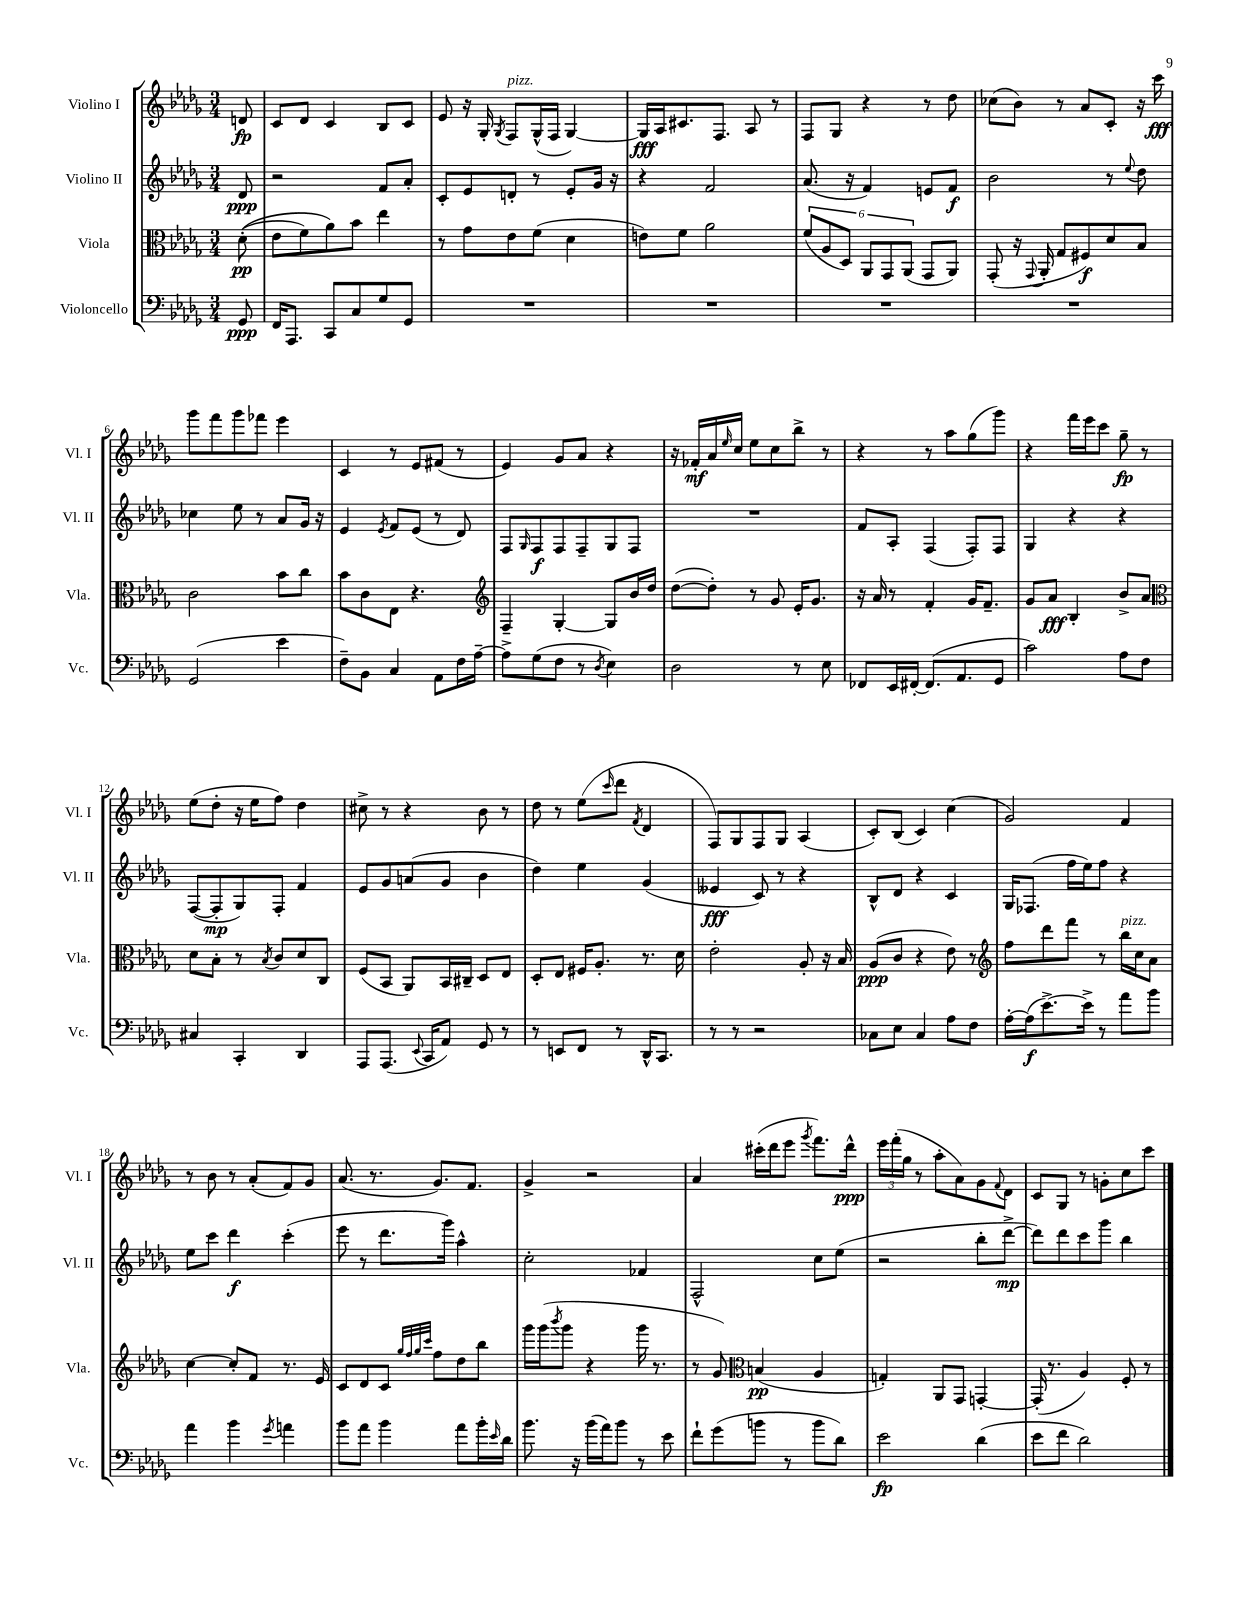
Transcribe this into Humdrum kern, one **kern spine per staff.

**kern	**dynam	**kern	**dynam	**kern	**dynam	**kern	**dynam
*part4	*part4	*part3	*part3	*part2	*part2	*part1	*part1
*staff4	*staff4	*staff3	*staff3	*staff2	*staff2	*staff1	*staff1
*I"Violoncello	*	*I"Viola	*	*I"Violino II	*	*I"Violino I	*
*I'Vc.	*	*I'Vla.	*	*I'Vl. II	*	*I'Vl. I	*
*clefF4	*	*clefC3	*	*clefG2	*	*clefG2	*
*k[b-e-a-d-g-]	*	*k[b-e-a-d-g-]	*	*k[b-e-a-d-g-]	*	*k[b-e-a-d-g-]	*
*M3/4	*	*M3/4	*	*M3/4	*	*M3/4	*
=	=	=	=	=	=	=	=
8GG-/	ppp	((8d-'\	pp	8d-/	ppp	8dn/	fp
=1	=1	=1	=1	=1	=1	=1	=1
16FF/KL	.	8e-\L	.	2r	.	8c/L	.
8.AAA-/J	.	.	.	.	.	.	.
.	.	8f\)	.	.	.	8d-/J	.
8CC/L	.	8a-\)	.	.	.	4c/	.
8C/	.	8b-\J	.	.	.	.	.
8G-/	.	4ee-\	.	8f/L	.	8B-/L	.
8GG-/J	.	.	.	8a-'/J	.	8c/J	.
=2	=2	=2	=2	=2	=2	=2	=2
2.r	.	8r	.	8c'/L	.	8e-/	.
.	.	8g-\L	.	8e-/	.	16r	.
.	.	.	.	.	.	16G-'/	.
.	.	.	.	.	.	8qG-/	.
!	!	!	!	!	!	!LO:TX:a:i:t=pizz.	!
.	.	8e-\	.	8dn'/J	.	8F/L	.
.	.	(8f\J	.	8r	.	(16G-^^/L	.
.	.	.	.	.	.	16F/JJ	.
.	.	4d-\	.	8e-'/L	.	[4G-/)	.
.	.	.	.	16g-/Jk	.	.	.
.	.	.	.	16r	.	.	.
=3	=3	=3	=3	=3	=3	=3	=3
2.r	.	8en\L)	.	4r	.	16G-/LL]	fff
.	.	.	.	.	.	16A-/J	.
.	.	8f\J	.	.	.	8.c#X/	.
.	.	2a-\	.	2f/	.	.	.
.	.	.	.	.	.	8.F/J	.
.	.	.	.	.	.	8A-/	.
.	.	.	.	.	.	8r	.
=4	=4	=4	=4	=4	=4	=4	=4
2.r	.	(12f/L	.	(8.a-/	.	8F/L	.
.	.	12A-/	.	.	.	.	.
.	.	.	.	.	.	8G-/J	.
.	.	12D-/J)	.	.	.	.	.
.	.	.	.	16r	.	.	.
.	.	12AA-/L	.	4f/)	.	4r	.
.	.	12GG-/	.	.	.	.	.
.	.	(12AA-/J	.	.	.	.	.
.	.	8GG-/L	.	8en/L	.	8r	.
.	.	8AA-/J)	.	8f/J	f	8dd-\	.
=5	=5	=5	=5	=5	=5	=5	=5
2.r	.	(8GG-'/	.	2b-\	.	(8cc-X\L	.
.	.	16r	.	.	.	8b-\J)	.
.	.	8qqGG-/	.	.	.	.	.
.	.	16AA-'/	.	.	.	.	.
.	.	8G-/L	.	.	.	8r	.
.	.	8F#X/)	f	.	.	8a-/L	.
.	.	8d-/	.	8r	.	8c'/J	.
.	.	.	.	8qqee-/	.	.	.
.	.	8B-/J	.	8dd-\	.	16r	.
.	.	.	.	.	.	16ccc\	fff
!!LO:LB:g=z
=6	=6	=6	=6	=6	=6	=6	=6
(2GG-/	.	2c\	.	4cc-X\	.	8ggg-\L	.
.	.	.	.	.	.	8fff\	.
.	.	.	.	8ee-\	.	8ggg-\	.
.	.	.	.	8r	.	8fff-X\J	.
4e-\	.	8b-\L	.	8a-/L	.	4eee-\	.
.	.	8cc\J	.	16g-/Jk	.	.	.
.	.	.	.	16r	.	.	.
=7	=7	=7	=7	=7	=7	=7	=7
8F~\L)	.	8b-\L	.	4e-/	.	4c/	.
8BB-\J	.	8c\	.	.	.	.	.
.	.	.	.	8qe-/	.	.	.
4C/	.	8E-\J	.	8f/L	.	8r	.
.	.	4.r	.	(8e-/J	.	8e-/L	.
8AA-\L	.	.	.	8r	.	(8f#X/J	.
16F\L	.	.	.	8d-/)	.	8r	.
[16A-~\JJ	.	.	.	.	.	.	.
=8	=8	=8	=8	=8	=8	=8	=8
*	*	*clefG2	*	*	*	*	*
8A-^\L]	.	4F~/	.	8F/L	.	4e-/)	.
.	.	.	.	16qqG-/	.	.	.
(8G-\	.	.	.	8F/	f	.	.
8F\J	.	[4G-'/	.	8F/	.	8g-/L	.
8r	.	.	.	8F~/	.	8a-/J	.
8qD-/	.	.	.	.	.	.	.
4E-\)	.	8G-/L]	.	8G-/	.	4r	.
.	.	16b-/L	.	8F/J	.	.	.
.	.	16dd-/JJ	.	.	.	.	.
=9	=9	=9	=9	=9	=9	=9	=9
2D-\	.	([8dd-\L	.	2.r	.	16r	.
.	.	.	.	.	.	16f-X'/LL	mf
.	.	8dd-'\J])	.	.	.	16a-/	.
.	.	.	.	.	.	16qqee-/	.
.	.	.	.	.	.	16cc/JJ	.
.	.	8r	.	.	.	8ee-\L	.
.	.	8g-/	.	.	.	8cc\	.
8r	.	16e-'/KL	.	.	.	8bb-^\J	.
.	.	8.g-/J	.	.	.	.	.
8E-\	.	.	.	.	.	8r	.
=10	=10	=10	=10	=10	=10	=10	=10
8FF-X/L	.	16r	.	8f/L	.	4r	.
.	.	16a-/	.	.	.	.	.
16EE-/L	.	8r	.	8A-'/J	.	.	.
[16FF#X'/JJ	.	.	.	.	.	.	.
(8.FF#/L]	.	4f'/	.	(4F/	.	8r	.
.	.	.	.	.	.	8aa-\L	.
8.AA-/	.	.	.	.	.	.	.
.	.	16g-/KL	.	8F'/L)	.	(8gg-\	.
.	.	8.f~/J	.	.	.	.	.
8GG-/J	.	.	.	8F/J	.	8ggg-\J)	.
=11	=11	=11	=11	=11	=11	=11	=11
2c\)	.	8g-/L	.	4G-/	.	4r	.
.	.	8a-/J	fff	.	.	.	.
.	.	4B-'/	.	4r	.	16fff\LL	.
.	.	.	.	.	.	16eee-\J	.
.	.	.	.	.	.	8ccc\J	.
8A-\L	.	8b-^/L	.	4r	.	8gg-~\	fp
8F\J	.	8a-/J	.	.	.	8r	.
!!LO:LB:g=z
=12	=12	=12	=12	=12	=12	=12	=12
*	*	*clefC3	*	*	*	*	*
4C#X/	.	8d-\L	.	([8F/L	.	(8ee-\L	.
.	.	8B-'\J	.	8F'/]	mp	8dd-'\J	.
4CC'/	.	8r	.	8G-/)	.	16r	.
.	.	.	.	.	.	16ee-\KL	.
.	.	8qB-/	.	.	.	.	.
.	.	8c/L	.	8F'/J	.	8ff\J)	.
4DD-/	.	8d-/	.	4f/	.	4dd-\	.
.	.	8C/J	.	.	.	.	.
=13	=13	=13	=13	=13	=13	=13	=13
8AAA-/L	.	(8F/L	.	8e-/L	.	8cc#X^\	.
(8.AAA-/J	.	8BB-/J	.	8g-/	.	8r	.
.	.	8AA-/L)	.	(8an/	.	4r	.
8qqEE-/	.	.	.	.	.	.	.
16CC/KL	.	.	.	.	.	.	.
8AA-/J)	.	16BB-/L	.	8g-/J	.	.	.
.	.	16C#X~/JJ	.	.	.	.	.
8GG-/	.	8D-/L	.	4b-\	.	8b-\	.
8r	.	8E-/J	.	.	.	8r	.
=14	=14	=14	=14	=14	=14	=14	=14
8r	.	8D-'/L	.	4dd-\)	.	8dd-\	.
8EEn/L	.	8E-/J	.	.	.	8r	.
8FF/J	.	16F#X/KL	.	4ee-\	.	(8ee-\L	.
.	.	8.A-'/J	.	.	.	.	.
.	.	.	.	.	.	16qqccc/	.
8r	.	.	.	.	.	8ddd-\J	.
.	.	.	.	.	.	8qf/	.
16DD-^^/KL	.	8.r	.	(4g-/	.	4d-/	.
8.CC/J	.	.	.	.	.	.	.
.	.	16d-\	.	.	.	.	.
=15	=15	=15	=15	=15	=15	=15	=15
8r	.	2e-'\	.	4e--X/	fff	8F/L)	.
8r	.	.	.	.	.	8G-/	.
2r	.	.	.	8c/)	.	8F/	.
.	.	.	.	8r	.	8G-/J	.
.	.	8A-'/	.	4r	.	(4A-/	.
.	.	16r	.	.	.	.	.
.	.	16B-/	.	.	.	.	.
=16	=16	=16	=16	=16	=16	=16	=16
8C-X\L	.	(8A-/L	ppp	8B-^^/L	.	8c'/L)	.
8E-\J	.	8c/J	.	8d-/J	.	(8B-/J	.
4C-/	.	4r	.	4r	.	4c/)	.
8A-\L	.	8e-\)	.	4c/	.	(4cc\	.
8F\J	.	8r	.	.	.	.	.
=17	=17	=17	=17	=17	=17	=17	=17
*	*	*clefG2	*	*	*	*	*
[16A-'\LL	.	8ff\L	.	16G-/KL	.	2g-/)	.
(16A-\J]	f	.	.	(8.F-X/J	.	.	.
[8.e-^\)	.	8ddd-\	.	.	.	.	.
.	.	8fff\J	.	16ff\LL	.	.	.
16e-^\Jk]	.	.	.	16ee-\J)	.	.	.
8r	.	8r	.	8ff\J	.	.	.
!	!	!LO:TX:a:i:t=pizz.	!	!	!	!	!
8a-\L	.	16bb-\LL	.	4r	.	4f/	.
.	.	16cc\J	.	.	.	.	.
8b-\J	.	8a-\J	.	.	.	.	.
!!LO:LB:g=z
=18	=18	=18	=18	=18	=18	=18	=18
4a-\	.	[4cc\	.	8ee-\L	.	8r	.
.	.	.	.	8ccc\J	.	8b-\	.
4b-\	.	8cc'/L]	.	4ddd-\	f	8r	.
.	.	8f/J	.	.	.	(8a-'/L	.
8qg-/	.	.	.	.	.	.	.
4an\	.	8.r	.	(4ccc'\	.	8f/)	.
.	.	.	.	.	.	8g-/J	.
.	.	16e-/	.	.	.	.	.
=19	=19	=19	=19	=19	=19	=19	=19
8b-\L	.	8c/L	.	8eee-\	.	(8.a-/	.
8a-\J	.	8d-/	.	8r	.	.	.
.	.	.	.	.	.	8.r	.
4b-\	.	8c/J	.	8.ddd-\L	.	.	.
.	.	32qqgg-/LLL	.	.	.	.	.
.	.	32qqff/	.	.	.	.	.
.	.	32qqgg-/	.	.	.	.	.
.	.	32qqccc/JJJ	.	.	.	.	.
.	.	8ff\L	.	.	.	8.g-/L)	.
.	.	.	.	16ggg-\Jk)	.	.	.
8a-\L	.	8dd-\	.	4aa-^^\	.	.	.
.	.	.	.	.	.	8.f/J	.
16b-'\L	.	8bb-\J	.	.	.	.	.
16qqe-/	.	.	.	.	.	.	.
16d-\JJ	.	.	.	.	.	.	.
=20	=20	=20	=20	=20	=20	=20	=20
8.b-\	.	16ggg-\LL	.	2cc'\	.	4g-^/	.
.	.	(16ggg-\J	.	.	.	.	.
.	.	8qbbb-/	.	.	.	.	.
.	.	8ggg-\J	.	.	.	.	.
16r	.	.	.	.	.	.	.
(16b-\LL	.	4r	.	.	.	2r	.
16a-\J)	.	.	.	.	.	.	.
8b-\J	.	.	.	.	.	.	.
8r	.	16ggg-\	.	4f-X/	.	.	.
.	.	8.r	.	.	.	.	.
8e-\	.	.	.	.	.	.	.
=21	=21	=21	=21	=21	=21	=21	=21
8f`\L	.	8r	.	2F^^/	.	4a-/	.
(8g-\	.	8g-/)	.	.	.	.	.
*	*	*clefC3	*	*	*	*	*
8bn\J	.	(4Bn/	pp	.	.	(16ccc#X'\LL	.
.	.	.	.	.	.	16ddd-\J	.
8r	.	.	.	.	.	8eee-\J	.
.	.	.	.	.	.	8qggg-/	.
8b\L	.	4A-/	.	8cc\L	.	8.fff\L)	.
8d-\J)	.	.	.	(8ee-\J	.	.	.
.	.	.	.	.	.	16ddd-^^\Jk	ppp
=22	=22	=22	=22	=22	=22	=22	=22
2e-\	fp	4Gn'/)	.	2r	.	24eee-\LL	.
.	.	.	.	.	.	(24fff'\	.
.	.	.	.	.	.	24gg-\JJ	.
.	.	.	.	.	.	8r	.
.	.	8AA-/L	.	.	.	8aa-'\L	.
.	.	8GG-/J	.	.	.	8a-\)	.
(4d-\	.	[4GGn'/	.	8bb-'\L	.	8g-\	.
.	.	.	.	.	.	8qqf/	.
.	.	.	.	[8ddd-^\J	mp	8d-\J	.
=23	=23	=23	=23	=23	=23	=23	=23
8e-\L	.	(16GG'/]	.	8ddd-\L])	.	8c/L	.
.	.	8.r	.	.	.	.	.
8f\J	.	.	.	8ddd-\	.	8G-/J	.
2d-\)	.	4A-/)	.	8ccc\	.	8r	.
.	.	.	.	8ggg-\J	.	8gn'\L	.
.	.	8F'/	.	4bb-\	.	8cc\	.
.	.	8r	.	.	.	8ccc\J	.
==	==	==	==	==	==	==	==
*-	*-	*-	*-	*-	*-	*-	*-
